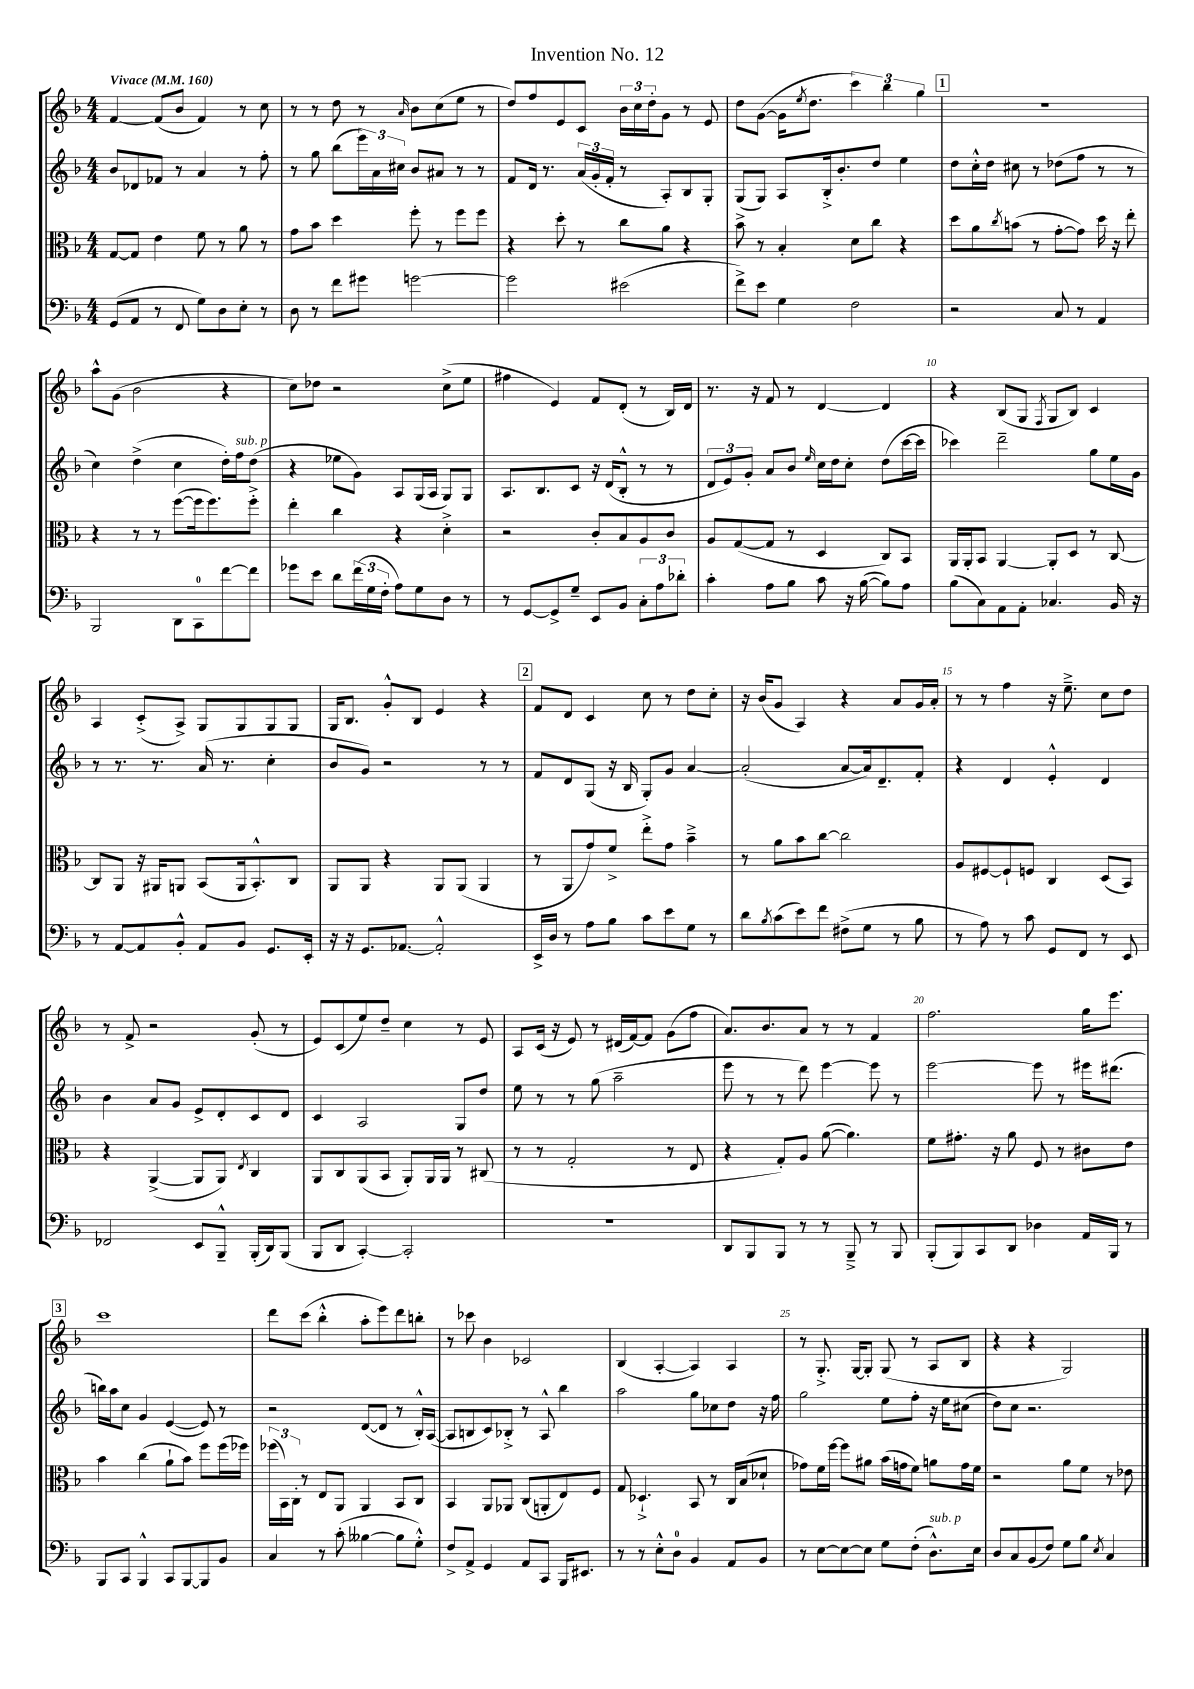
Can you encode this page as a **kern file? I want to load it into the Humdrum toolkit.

**kern	**kern	**kern	**kern
*staff4	*staff3	*staff2	*staff1
*clefF4	*clefC3	*clefG2	*clefG2
*k[b-]	*k[b-]	*k[b-]	*k[b-]
*M4/4	*M4/4	*M4/4	*M4/4
*MM160	*MM160	*MM160	*MM160
(8GG	[8G	8b-	[4f
8AA	8G]	8d-	.
8r	4e	8f-	(8f]
8FF	.	8r	8b-
8G)	8f	4a	4f)
8D	8r	.	.
8E'	8a	8r	8r
8r	8r	8ff'	8cc
=	=	=	=
8D	8g	8r	8r
8r	8b-	8gg	8r
8f	4dd	(8bb-	8dd
8g#	.	24eee)	8r
.	.	24a	.
.	.	24cc#	.
.	.	.	16qqa
[2g	8ff'	8b-	8b-
.	8r	8a#	(8cc
.	8ff	8r	8ee
.	8ff	8r	8r
=	=	=	=
2g]	4r	8f	8dd)
.	.	16d	8ff
.	.	8.r	.
.	8dd'	.	8e
.	8r	(24a	8c
.	.	24g'	.
.	.	24f'	.
(2e#	8cc	8r	24b-
.	.	.	24cc
.	.	.	24dd'
.	8a	8A')	8g
.	4r	8B-	8r
.	.	8G'	8e
=	=	=	=
8f^)	8b-^	(8G	8dd
8e	8r	8G)	([8g
4G	4B-'	8A	16g]
.	.	.	8qee
.	.	.	8.dd
.	.	16B-'^	.
.	.	8.b-'	.
2F	8d	.	6ccc)
.	8cc	8dd	.
.	.	.	6bb-
.	4r	4ee	.
.	.	.	6gg
=	=	=	=
2r	8dd	8dd	1r
.	8a	16cc'^^	.
.	.	16dd	.
.	8qcc	.	.
.	(8b	8cc#	.
.	8r	8r	.
8C	[8g'	(8dd-	.
8r	8g])	8ff	.
4AA	16dd	8r	.
.	16r	.	.
.	8ee'	8r	.
=	=	=	=
2BBB-	4r	4cc)	8aa^^
.	.	.	(8g
.	8r	(4dd^	2b-
.	8r	.	.
8DD	([8ff	4cc	.
8CC	16ff]	.	.
.	8.ff)	.	.
[8f	.	16dd')	4r
.	.	16ff	.
8f]	8ff'^	(8dd	.
=	=	=	=
8g-	4ee'	4r	8cc)
8e	.	.	8dd-
8d	4cc	8ee-	2r
(24f	.	8g)	.
24G	.	.	.
24F'	.	.	.
8A)	4r	8A	.
8G	.	(16G	.
.	.	16A	.
8D	4d'^	8G)	(8cc^
8r	.	8G	8ee
=	=	=	=
8r	2r	8.A	4ff#
[8GG	.	.	.
.	.	8.B-	.
8GG^]	.	.	4e)
8G~	.	8c	.
8EE	8c'	16r	8f
.	.	(16d	.
8BB-	8B-	8B-'^^	(8d'
12C'	8A	8r	8r
12A	.	.	.
.	8c	8r	16B-)
12d-'	.	.	.
.	.	.	16d
=	=	=	=
4c'	8A	12d	8.r
.	.	12e)	.
.	([8G	.	.
.	.	12g'	.
.	.	.	16r
8A	8G]	8a	8f
8B-	8r	8b-	8r
.	.	16qqee	.
8c	4D	16cc	[4d
.	.	16dd	.
16r	.	8cc'	.
([16B-	.	.	.
8B-])	8C)	(8dd	4d]
8A	8BB-	[16ccc	.
.	.	16ccc]	.
=	=	=	=
(8B-	16AA	4ccc-)	4r
.	16AA'	.	.
8C)	8BB-	.	.
8AA	[4AA	2ddd~	(8B-
8AA'	.	.	8G
.	.	.	8qF
4.C-	8AA']	.	8G
.	8D	.	8B-)
.	8r	8gg	4c
16BB-	[8C	16ee	.
16r	.	16g	.
=	=	=	=
8r	8C]	8r	4A
[8AA	8AA	8.r	.
8AA]	16r	.	(8c'^
.	16AA#	8.r	.
8BB-'^^	8AA	.	8A^)
8AA	(8BB-	(16a	8G
.	.	8.r	.
8BB-	16AA	.	8G
.	8.BB-'^^)	.	.
8.GG	.	4cc'	8G
.	8C	.	8G
16EE'	.	.	.
=	=	=	=
16r	8AA	8b-	16G
16r	.	.	8.B-
8.GG	8AA	8g)	.
.	4r	2r	8g'^^
[8.AA-	.	.	.
.	.	.	8B-
2AA-'^^]	8AA	.	4e
.	(8AA	.	.
.	4AA	8r	4r
.	.	8r	.
=	=	=	=
16EE^	8r	8f	8f
16D	.	.	.
8r	8AA	8d	8d
8A	8g)	(8G	4c
8B-	8f^	16r	.
.	.	16B-	.
8c	8ee'^	8G')	8cc
8e	8g	8g	8r
8G	4b-~^	[4a	8dd
8r	.	.	8cc'
=	=	=	=
8d	8r	(2a']	16r
.	.	.	(16b-
8qB-	.	.	.
(8c	8a	.	8g
8e)	8b-	.	4A)
8f	[8cc	.	.
(8F#^	2cc]	[8a	4r
8G	.	16a])	.
.	.	8.d~	.
8r	.	.	8a
8B-	.	8f'	16g
.	.	.	16a'
=	=	=	=
8r	8A	4r	8r
8A)	[8F#	.	8r
8r	8F#`]	4d	4ff
8c	8F	.	.
8GG	4C	4e'^^	16r
.	.	.	8.ee~^
8FF	.	.	.
8r	(8D	4d	8cc
8EE	8BB-)	.	8dd
=	=	=	=
2FF-	4r	4b-	8r
.	.	.	8f^
.	([4AA^	8a	2r
.	.	8g	.
8EE	8AA]	8e^	.
8BBB-~^^	8AA)	8d'	.
.	8qE	.	.
(16BBB-'	4C	8c	(8g'
16DD)	.	.	.
(8BBB-	.	8d	8r
=	=	=	=
8BBB-	8AA	4c	8e)
8DD	8C	.	(8c
[4CC')	(8AA	2A	8ee)
.	8BB-	.	8dd~
2CC']	8AA')	.	4cc
.	16AA	.	.
.	16AA	.	.
.	8r	8G	8r
.	(8C#	8dd	8e
=	=	=	=
1r	8r	8ee	8A
.	8r	8r	(16c
.	.	.	16r
.	2G'	8r	8e)
.	.	(8gg	8r
.	.	2aa~	(16d#
.	.	.	[16f)
.	.	.	8f]
.	8r	.	(8g
.	8E	.	8ff
=	=	=	=
8DD	4r	8eee	8.a)
8BBB-	.	8r	.
.	.	.	8.b-
8BBB-	8G')	8r	.
8r	8A	8ddd)	8a
8r	([8a	[4eee	8r
8BBB-~^	4.a])	.	8r
8r	.	8eee]	4f
8BBB-	.	8r	.
=	=	=	=
(8BBB-'	8f	[2eee	2.ff
8BBB-)	8.g#'	.	.
8CC	.	.	.
.	16r	.	.
8DD	8a	.	.
4D-	8F	8eee]	.
.	8r	8r	.
16AA	8c#	16eee#	16gg
16BBB-	.	(8.ddd#	8.eee
8r	8e	.	.
=	=	=	=
8BBB-	4b-	16bb)	1ccc
.	.	16aa	.
8CC	.	8cc	.
4BBB-^^	(4cc	4g	.
8CC	8a`	([4e	.
[8BBB-	8b-)	.	.
8BBB-]	8ff	8e])	.
8BB-	(16ff	8r	.
.	16ff-)	.	.
=	=	=	=
4C	(24ff-	2r	8ddd
.	24BB-)	.	.
.	24C'	.	.
.	8r	.	(8ccc
8r	8E	.	4bb-'^^
(8c'	8AA	.	.
[4B--	4AA	([8d	8aa'
.	.	8d]	8eee)
8B--]	8BB-	8r	8ddd
8G'^^)	8C	16B-'^^)	8bb'
.	.	([16A	.
=	=	=	=
8F^	4BB-	8A]	8r
8AA^	.	8B	8ccc-
4GG	8AA	8c)	4b-
.	8AA-	8B-'^	.
8AA	(8C	8r	2c-
8CC	8AA'	8A^^	.
16BBB-	8E)	4bb-	.
8.EE#	.	.	.
.	8F	.	.
=	=	=	=
8r	8G	2aa	(4B-
8r	4.D-`^	.	.
8E'^^	.	.	[4A'
8D	.	.	.
4BB-	8BB-	8gg	4A])
.	8r	8cc-	.
8AA	16C	8dd	4A
.	(16B-	.	.
8BB-	8d-`	16r	.
.	.	16ff	.
=	=	=	=
8r	8g-)	2gg	8r
[8E	16f	.	8.G'^
.	[16ff	.	.
8E_	8ff]	.	.
.	.	.	[16G
8E]	8a#	.	8G']
8G	(16b-	8ee	(8G
.	16g	.	.
(8F'	8f)	8ff'	8r
8.D^^)	8a	16r	8A
.	.	16ee	.
.	16g	(8cc#	8B-
16E	16f	.	.
=	=	=	=
8D	2r	8dd)	4r
8C	.	8cc	.
(8BB-	.	2.r	4r
8F)	.	.	.
8G	8a	.	2G)
8B-	8f	.	.
8qE	.	.	.
4C	8r	.	.
.	8e-	.	.
==	==	==	==
*-	*-	*-	*-
